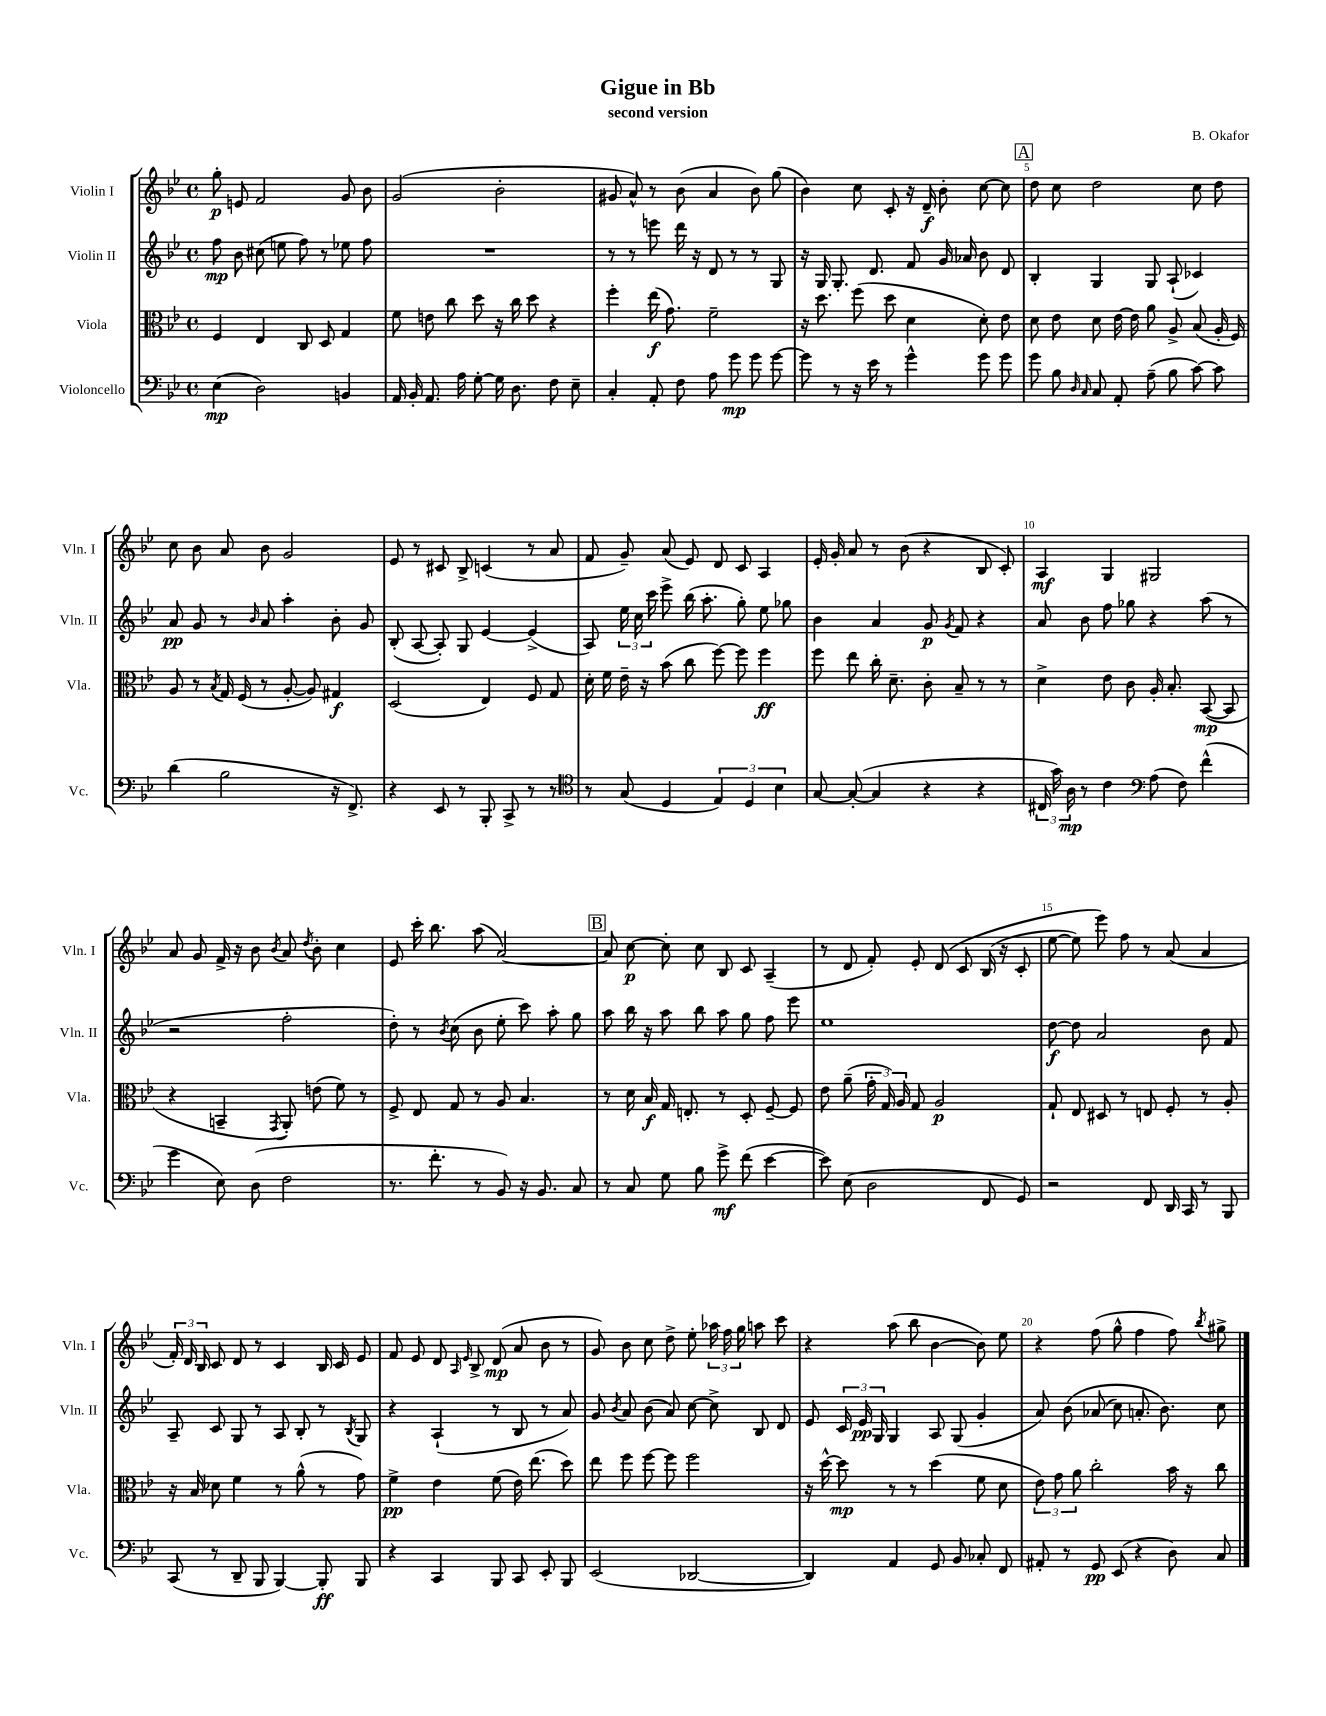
\header { title = "Gigue in Bb" composer = "B. Okafor" subtitle = "second version" }
<<
\new StaffGroup <<
\new Staff = "s0" \with { instrumentName = "Violin I" shortInstrumentName = "Vln. I" } {
    \clef treble \key bes \major \defaultTimeSignature \time 4/4
    \autoBeamOff g''8-.\p e'8 f'2 g'8 bes'8 |
    g'2( bes'2-. |
    gis'8 a'8-^) r8 bes'8( a'4 bes'8) g''8( |
    bes'4) c''8 c'8-. r16 d'16--\f bes'8-. c''8~ c''8 |
    \mark \markup { \box "A" } d''8 c''8 d''2 c''8 d''8 |
    c''8 bes'8 a'8 bes'8 g'2 |
    ees'8 r8 cis'8 bes8-> c'4( r8 a'8 |
    f'8 g'8--) a'8( ees'8) d'8 c'8 a4 |
    ees'16-. g'16-. a'8 r8 bes'8( r4 bes8 c'8-.) |
    a4\mf g4 gis2 |
    a'8 g'8 f'16-> r16 bes'8 \acciaccatura { bes'8 } a'8 \acciaccatura { d''8 } bes'8-. c''4 |
    ees'8 c'''16-. bes''8. a''8( a'2~) |
    \mark \markup { \box "B" } a'8 c''8~\p c''8-. c''8 bes8 c'8 a4--( |
    r8 d'8 f'8-.) ees'8-. d'8\( c'8 bes16( r16 c'8-. |
    ees''8~ ees''8) ees'''8\) f''8 r8 a'8( a'4 |
    \tuplet 3/2 { f'16-.) d'16 bes16 } c'8 d'8 r8 c'4 bes16 c'16 ees'8 |
    f'8 ees'8 d'8 \grace { a16 ees'16 } bes8-> d'8\mp( a'8 bes'8 r8 |
    g'8) bes'8 c''8 d''8-> ees''8-. \tuplet 3/2 { aes''16 f''16 g''16 } a''8 c'''8 |
    r4 a''8( bes''8 bes'4~ bes'8) ees''8 |
    r4 f''8( g''8-^ f''4 f''8) \acciaccatura { bes''8 } gis''8-> \bar "|." |
}
\new Staff = "s1" \with { instrumentName = "Violin II" shortInstrumentName = "Vln. II" } {
    \clef treble \key bes \major \defaultTimeSignature \time 4/4
    \autoBeamOff f''8\mp bes'8 cis''8( e''8 f''8) r8 ees''8 f''8 |
    R1 |
    r8 r8 e'''8 d'''16 r16 d'8 r8 r8 g8 |
    r16 g16 g8.-. d'8. f'8 g'16 aes'16 bes'8 d'8 |
    \mark \markup { \box "A" } bes4-. g4 g8 a8-!( ces'4) |
    a'8\pp g'8 r8 \grace { bes'16 } a'8 a''4-. bes'8-. g'8 |
    bes8-.( a8~ a8-.) g8 ees'4~ ees'4->( |
    a8) \tuplet 3/2 { ees''16 c''16 c'''16 } ees'''8-> bes''16( a''8.-. g''8-.) ees''8 ges''8 |
    bes'4 a'4 g'8\p \acciaccatura { g'8 } f'8 r4 |
    a'8 bes'8 f''8 ges''8 r4 a''8( r8 |
    r2 f''2-. |
    d''8-.) r8 \acciaccatura { bes'8 } c''8( bes'8 ees''8-. c'''8) a''8-. g''8 |
    \mark \markup { \box "B" } a''8 bes''16 r16 a''8 bes''8 a''8 g''8 f''8 ees'''8 |
    ees''1 |
    d''8~\f d''8 a'2 bes'8 f'8 |
    a8-- c'8 g8 r8 a8 bes8-. r8 \acciaccatura { bes8 } g8 |
    r4 a4-!( r8 bes8 r8 a'8) |
    g'8 \acciaccatura { bes'8 } a'8 bes'8( a'8) c''8~ c''8-> bes8 d'8 |
    ees'8 \tuplet 3/2 { c'16 ees'16\pp g16 } g4 a8 g8( g'4-. |
    a'8) bes'8\( aes'8( c''8) a'8.-. bes'8.\) c''8 \bar "|." |
}
\new Staff = "s2" \with { instrumentName = "Viola" shortInstrumentName = "Vla." } {
    \clef alto \key bes \major \defaultTimeSignature \time 4/4
    \autoBeamOff f4 ees4 c8 d8 g4 |
    f'8 e'8 c''8 d''8 r16 c''16 d''8 r4 |
    f''4-. ees''16\f( g'8.) f'2-- |
    r16 d''8. f''8( d''8 d'4 d'8-.) ees'8 |
    \mark \markup { \box "A" } d'8 ees'8 d'8 ees'16~ ees'16 a'8 a8-> bes8( a16-. f16) |
    a8 r8 \acciaccatura { bes8 } g16 f16( r8 a8~-. a8) gis4\f |
    d2( ees4) f8 g8 |
    d'16-. f'16 ees'16-- r16 bes'8( c''8 f''8~) f''8 f''4\ff |
    f''8 ees''8 c''16-. d'8.-- c'8-. bes8-- r8 r8 |
    d'4-> ees'8 c'8 a16-. bes8.-. bes,8~\mp( bes,8 |
    r4 b,4-- \acciaccatura { g,8 } a,8-.) e'8( f'8) r8 |
    f8-> ees8 g8 r8 a8 bes4. |
    \mark \markup { \box "B" } r8 d'16 bes16\f g16 e8.-. r8 d8-. f8~-- f8 |
    ees'8 a'8--( \tuplet 3/2 { g'16-. g16) a16 } g8 a2\p |
    g8-! ees8 dis8 r8 e8 f8-. r8 a8-. |
    r16 bes16 des'8 f'4 r8 a'8-^( r8 g'8) |
    f'4->\pp ees'4 f'8( ees'16) ees''8.( d''8) |
    ees''8 f''8 f''8~ f''8 f''2 |
    r16 d''16~-^ d''8\mp r8 r8 d''4( f'8 d'8 |
    \tuplet 3/2 { ees'8) g'8 a'8 } c''2-. bes'16 r16 c''8 \bar "|." |
}
\new Staff = "s3" \with { instrumentName = "Violoncello" shortInstrumentName = "Vc." } {
    \clef bass \key bes \major \defaultTimeSignature \time 4/4
    \autoBeamOff ees4\mp( d2) b,4 |
    a,16 bes,16-. a,8. a16 g8~-. g16 d8. f8 ees8-- |
    c4-. a,8-. f8 a8 g'8\mp g'8 g'8~ |
    g'8 r8 r16 ees'16 r8 g'4-^ g'8 g'8 |
    \mark \markup { \box "A" } g'8 bes8 \grace { d16 c16 } c8 a,8-. a8--( bes8 c'8~) c'8 |
    d'4( bes2 r16 f,8.->) |
    r4 ees,8 r8 bes,,8-. c,8-> r8 r8 |
    \clef tenor r8 g8( d4 \tuplet 3/2 { ees4) d4 bes4 } |
    g8~ g8~-.( g4 r4 r4 |
    \tuplet 3/2 { cis16 g'16) a16\mp } r8 c'4 \clef bass a8( f8) f'4-^( |
    g'4 ees8) d8( f2 |
    r8. f'8.-. r8 bes,8) r16 bes,8. c8 |
    \mark \markup { \box "B" } r8 c8 g8 bes8 g'8->\mf f'8( ees'4~ |
    ees'8) ees8( d2 f,8 g,8) |
    r2 f,8 d,16 c,16 r8 bes,,8 |
    c,8( r8 d,8-- bes,,8 bes,,4~) bes,,8-.\ff bes,,8 |
    r4 c,4 bes,,8 c,8 ees,8-. bes,,8 |
    ees,2( des,2~ |
    des,4) a,4 g,8 bes,8 ces8-. f,8 |
    ais,8-. r8 g,8\pp ees,8( r4 d8) c8 \bar "|." |
}
>>
>>
\layout { \context { \Score \override BarNumber.break-visibility = ##(#f #t #t) barNumberVisibility = #(every-nth-bar-number-visible 5) } }
